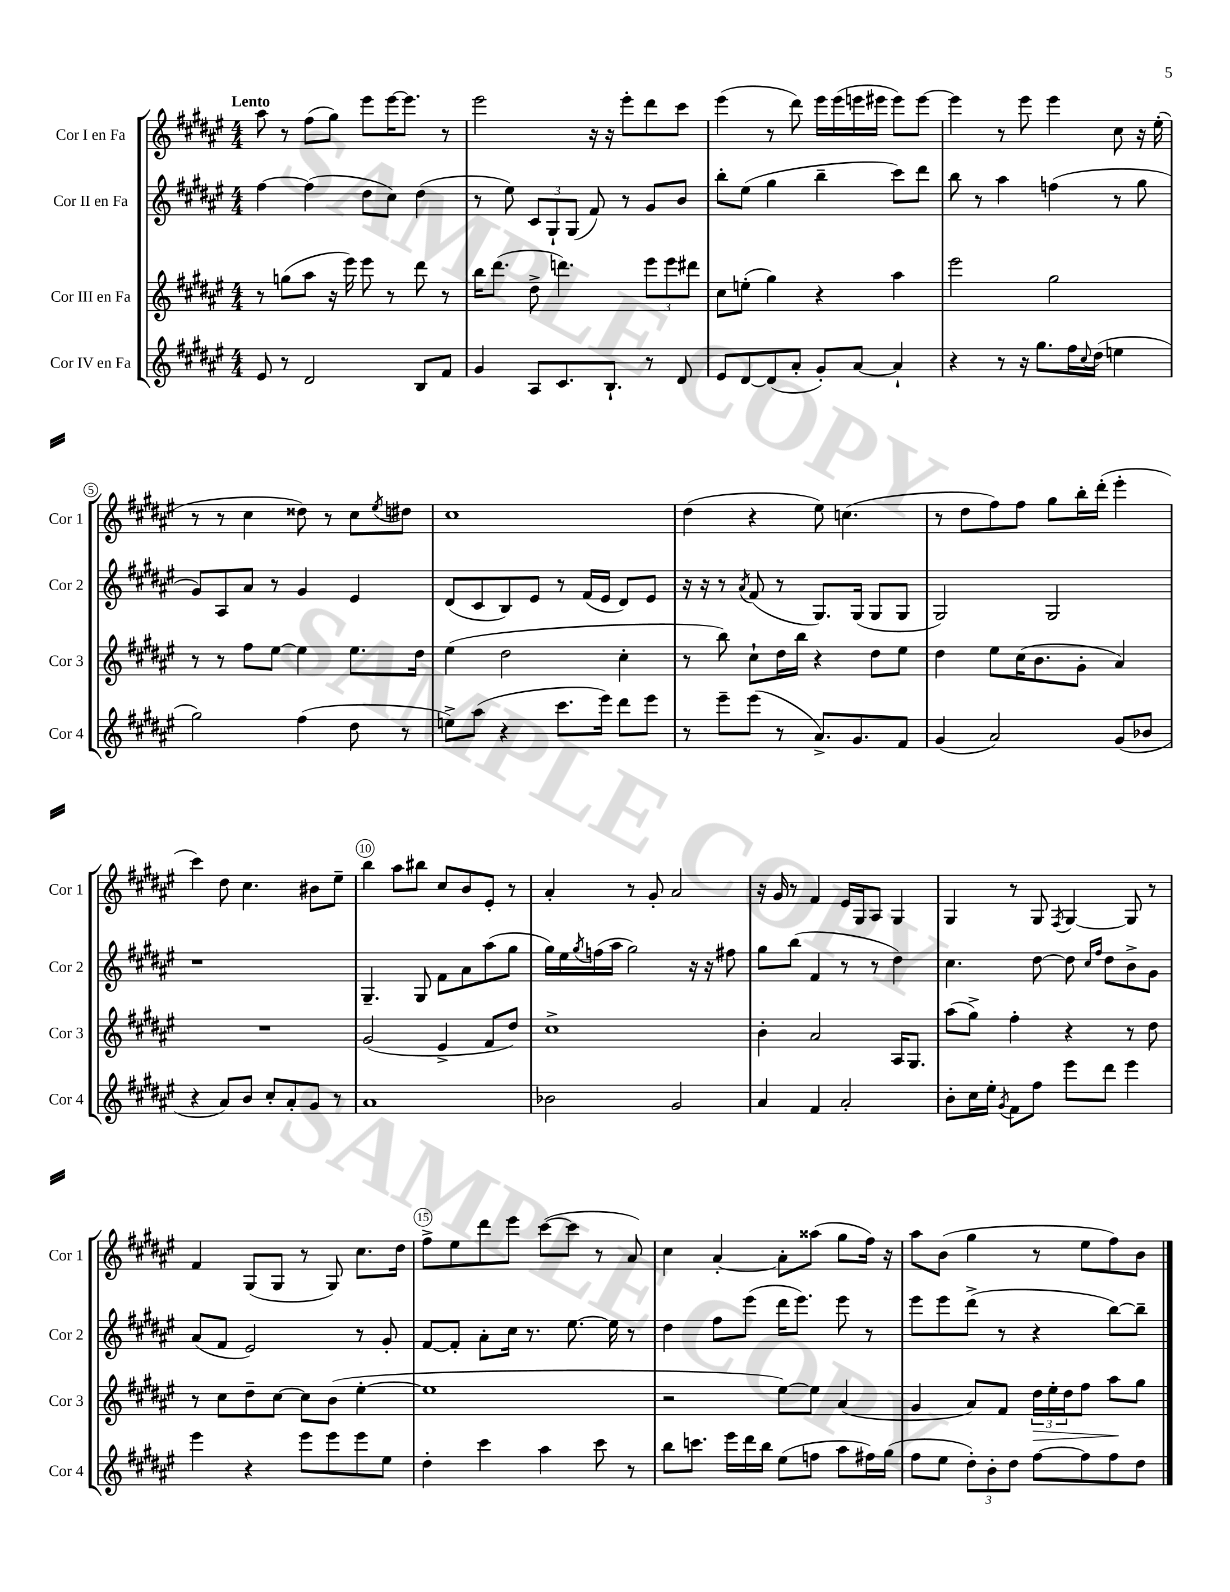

**kern	**kern	**dynam	**kern	**kern
*part4	*part3	*part3	*part2	*part1
*staff4	*staff3	*staff3	*staff2	*staff1
*I"Cor IV en Fa	*I"Cor III en Fa	*	*I"Cor II en Fa	*I"Cor I en Fa
*I'Cor 4	*I'Cor 3	*	*I'Cor 2	*I'Cor 1
*clefG2	*clefG2	*	*clefG2	*clefG2
*k[f#c#g#d#a#e#]	*k[f#c#g#d#a#e#]	*	*k[f#c#g#d#a#e#]	*k[f#c#g#d#a#e#]
*M4/4	*M4/4	*	*M4/4	*M4/4
=1	=1	=1	=1	=1
!	!	!	!	!LO:TX:a:B:t=Lento
8e#/	8r	.	[4ff#\	8aa#\
8r	(8ggn\L	.	.	8r
2d#/	8aa#\J	.	(4ff#\]	(8ff#\L
.	16r	.	.	8gg#\J)
.	16eee#\)	.	.	.
.	8eee#\	.	8dd#\L	8eee#\L
.	8r	.	8cc#\J)	[16eee#\K
.	.	.	.	8.eee#\J]
8B/L	8ddd#\	.	(4dd#\	.
8f#/J	8r	.	.	8r
=2	=2	=2	=2	=2
4g#/	16bb\KL	.	8r	2eee#\
.	(8.ddd#\J	.	.	.
.	.	.	8ee#\)	.
8A#/L	8dd#^\	.	12c#/L	.
.	.	.	12G#`/	.
8.c#/	4.dddn\)	.	.	.
.	.	.	(12G#/J	.
.	.	.	8f#/)	16r
8.B`/J	.	.	.	16r
.	.	.	8r	8eee#'\L
8r	12eee#\L	.	8g#/L	8ddd#\
.	12eee#\	.	.	.
8d#/	.	.	8b/J	8ccc#\J
.	12ddd#X\J	.	.	.
=3	=3	=3	=3	=3
8e#/L	8cc#\L	.	8bb'\L	(4eee#\
[8d#/	(8een'\J	.	(8ee#\J	.
(8d#/]	4gg#\)	.	4gg#\	8r
8a#'/J	.	.	.	8ddd#\)
8g#'/L)	4r	.	4bb~\	16eee#\LL
.	.	.	.	(16eee#\
[8a#/J	.	.	.	16eeen\
.	.	.	.	16eee#X\JJ
4a#`/]	4aa#\	.	8ccc#\L)	8eee#\L)
.	.	.	8ddd#\J	[8eee#\J
=4	=4	=4	=4	=4
4r	2eee#\	.	8bb\	4eee#\]
.	.	.	8r	.
8r	.	.	4aa#\	8r
16r	.	.	.	8eee#\
8.gg#\L	.	.	.	.
.	2gg#\	.	(4ffn\	4eee#\
16ff#\L	.	.	.	.
8qqcc#/	.	.	.	.
(16dd#\JJ	.	.	.	.
4een\	.	.	8r	8cc#\
.	.	.	8gg#\	16r
.	.	.	.	(16ee#'\
!!LO:LB:g=z
=5	=5	=5	=5	=5
2gg#\)	8r	.	8g#/L)	8r
.	8r	.	8A#/	8r
.	8ff#\L	.	8a#/J	4cc#\
.	[8ee#\J	.	8r	.
(4ff#\	4ee#\]	.	4g#/	8dd##X\)
.	.	.	.	8r
8dd#\	8.ee#\L	.	4e#/	8cc#\L
.	.	.	.	8qee#/
8r	.	.	.	8dd#X\J
.	16dd#\Jk	.	.	.
=6	=6	=6	=6	=6
8een^\L)	(4ee#\	.	(8d#/L	1cc#
(8aa#\J	.	.	8c#/	.
4r	2dd#\	.	8B/)	.
.	.	.	8e#/J	.
8.ccc#\L	.	.	8r	.
.	.	.	(16f#/LL	.
16eee#\Jk)	.	.	16e#/JJ	.
8ddd#\L	4cc#'\	.	8d#/L)	.
8eee#\J	.	.	8e#/J	.
=7	=7	=7	=7	=7
8r	8r	.	16r	(4dd#\
.	.	.	16r	.
8eee#~\L	8bb\)	.	8r	.
.	.	.	8qa#/	.
(8eee#\J	8cc#`\L	.	(8f#/	4r
8r	16dd#\L	.	8r	.
.	16bb\JJ	.	.	.
8.a#^/L)	4r	.	8.G#/L)	8ee#\)
.	.	.	.	(4.ccn\
8.g#/	.	.	(16G#/Jk	.
.	8dd#\L	.	8G#/L	.
8f#/J	8ee#\J	.	8G#/J	.
=8	=8	=8	=8	=8
(4g#/	4dd#\	.	2G#/)	8r
.	.	.	.	8dd#\L
2a#/)	8ee#\L	.	.	8ff#\)
.	(16cc#\K	.	.	8ff#\J
.	8.b\	.	.	.
.	.	.	2G#/	8gg#\L
.	8g#'\J	.	.	16bb'\L
.	.	.	.	(16ddd#'\JJ
(8g#/L	4a#/)	.	.	4eee#'\
8b-X/J	.	.	.	.
!!LO:LB:g=z
=9	=9	=9	=9	=9
4r	1r	.	1r	4ccc#\)
8a#/L)	.	.	.	8dd#\
8b/J	.	.	.	4.cc#\
8cc#'/L	.	.	.	.
8a#'/	.	.	.	.
8g#/J	.	.	.	8b#X\L
8r	.	.	.	8ee#~\J
=10	=10	=10	=10	=10
1a#	(2g#/	.	4.G#~/	4bb\
.	.	.	.	8aa#\L
.	.	.	8G#/	8bb#X\J
.	4e#^/	.	8f#\L	8cc#/L
.	.	.	8a#\	8b/
.	8f#/L	.	(8aa#\	8e#'/J
.	8dd#/J)	.	8gg#\J	8r
=11	=11	=11	=11	=11
2b-X\	1cc#^	.	16gg#\LL)	4a#'/
.	.	.	16ee#\	.
.	.	.	8qgg#/	.
.	.	.	(16ffn\	.
.	.	.	16aa#\JJ	.
.	.	.	2gg#\)	8r
.	.	.	.	8g#'/
2g#/	.	.	.	2a#/
.	.	.	16r	.
.	.	.	16r	.
.	.	.	8ff#X\	.
=12	=12	=12	=12	=12
4a#/	4b'\	.	8gg#\L	16r
.	.	.	.	16g#/
.	.	.	(8bb\J	8r
4f#/	2a#/	.	4f#/	4f#/
2a#'/	.	.	8r	16e#/LL
.	.	.	.	16G#/J
.	.	.	8r	8A#/J
.	16A#/KL	.	4dd#\)	4G#/
.	8.G#/J	.	.	.
=13	=13	=13	=13	=13
8b'\L	(8aa#\L	.	4.cc#\	4G#/
16cc#\L	8gg#^\J)	.	.	.
16ee#'\JJ	.	.	.	.
8qg#/	.	.	.	.
8f#\L	4ff#'\	.	.	8r
8ff#\J	.	.	[8dd#\	8G#/
.	.	.	.	8qF#/
8eee#\L	4r	.	8dd#\]	[4G#/
.	.	.	16qqcc#/LL	.
.	.	.	16qqff#/JJ	.
8ddd#\J	.	.	8dd#\L	.
4eee#\	8r	.	8b^\	8G#/]
.	8dd#\	.	8g#\J	8r
!!LO:LB:g=z
=14	=14	=14	=14	=14
4eee#\	8r	.	(8a#/L	4f#/
.	8cc#\L	.	8f#/J	.
4r	8dd#~\	.	2e#/)	(8G#/L
.	[8cc#\J	.	.	8G#/J
8eee#\L	8cc#\L]	.	.	8r
8eee#\	(8b\J	.	.	8G#/)
8eee#\	[4ee#'\	.	8r	8.cc#\L
8ee#\J	.	.	8g#'/	.
.	.	.	.	16dd#\Jk
=15	=15	=15	=15	=15
4dd#'\	1ee#]	.	[8f#/L	8ff#^\L
.	.	.	8f#'/J]	8ee#\
4ccc#\	.	.	8a#'\L	8ddd#\
.	.	.	16cc#\Jk	8eee#\J
.	.	.	8.r	.
4aa#\	.	.	.	([8ccc#\L
.	.	.	[8.ee#\	8ccc#\J]
8ccc#\	.	.	.	8r
.	.	.	16ee#\]	.
8r	.	.	8r	8a#/)
=16	=16	=16	=16	=16
8bb\L	2r	.	4dd#\	4cc#\
8.cccn\J	.	.	.	.
.	.	.	8ff#\L	[4a#'/
16eee#\LL	.	.	.	.
16ddd#\	.	.	(8eee#\J	.
16bb\JJ	.	.	.	.
(8ee#\L	[8ee#\L)	.	16ddd#\KL	8a#'\L]
.	.	.	8.eee#\J)	.
8ffn\J	8ee#\J]	.	.	(8aa##X\J
8aa#\L	(4a#/	.	8eee#\	8gg#\L
16ff#X\L)	.	.	8r	16ff#\Jk)
(16gg#\JJ	.	.	.	16r
=17	=17	=17	=17	=17
8ff#\L	4g#/	.	8eee#\L	8aa#\L
8ee#\J	.	.	8eee#\	(8b\J
12dd#'\L)	8a#/L)	.	(8ddd#^\J	4gg#\
12b'\	.	.	.	.
.	8f#/J	.	8r	.
12dd#\J	.	.	.	.
!	!	!LO:HP:b	!	!
[8ff#\L	24dd#\LL	>	4r	8r
.	24ee#'\	.	.	.
.	24dd#\J	.	.	.
8ff#\]	8ff#\J	.	.	8ee#\L
8ff#\	8aa#\L	.	[8bb\L)	8ff#\)
8dd#\J	8gg#\J	]	8bb~\J]	8b\J
==	==	==	==	==
*-	*-	*-	*-	*-
